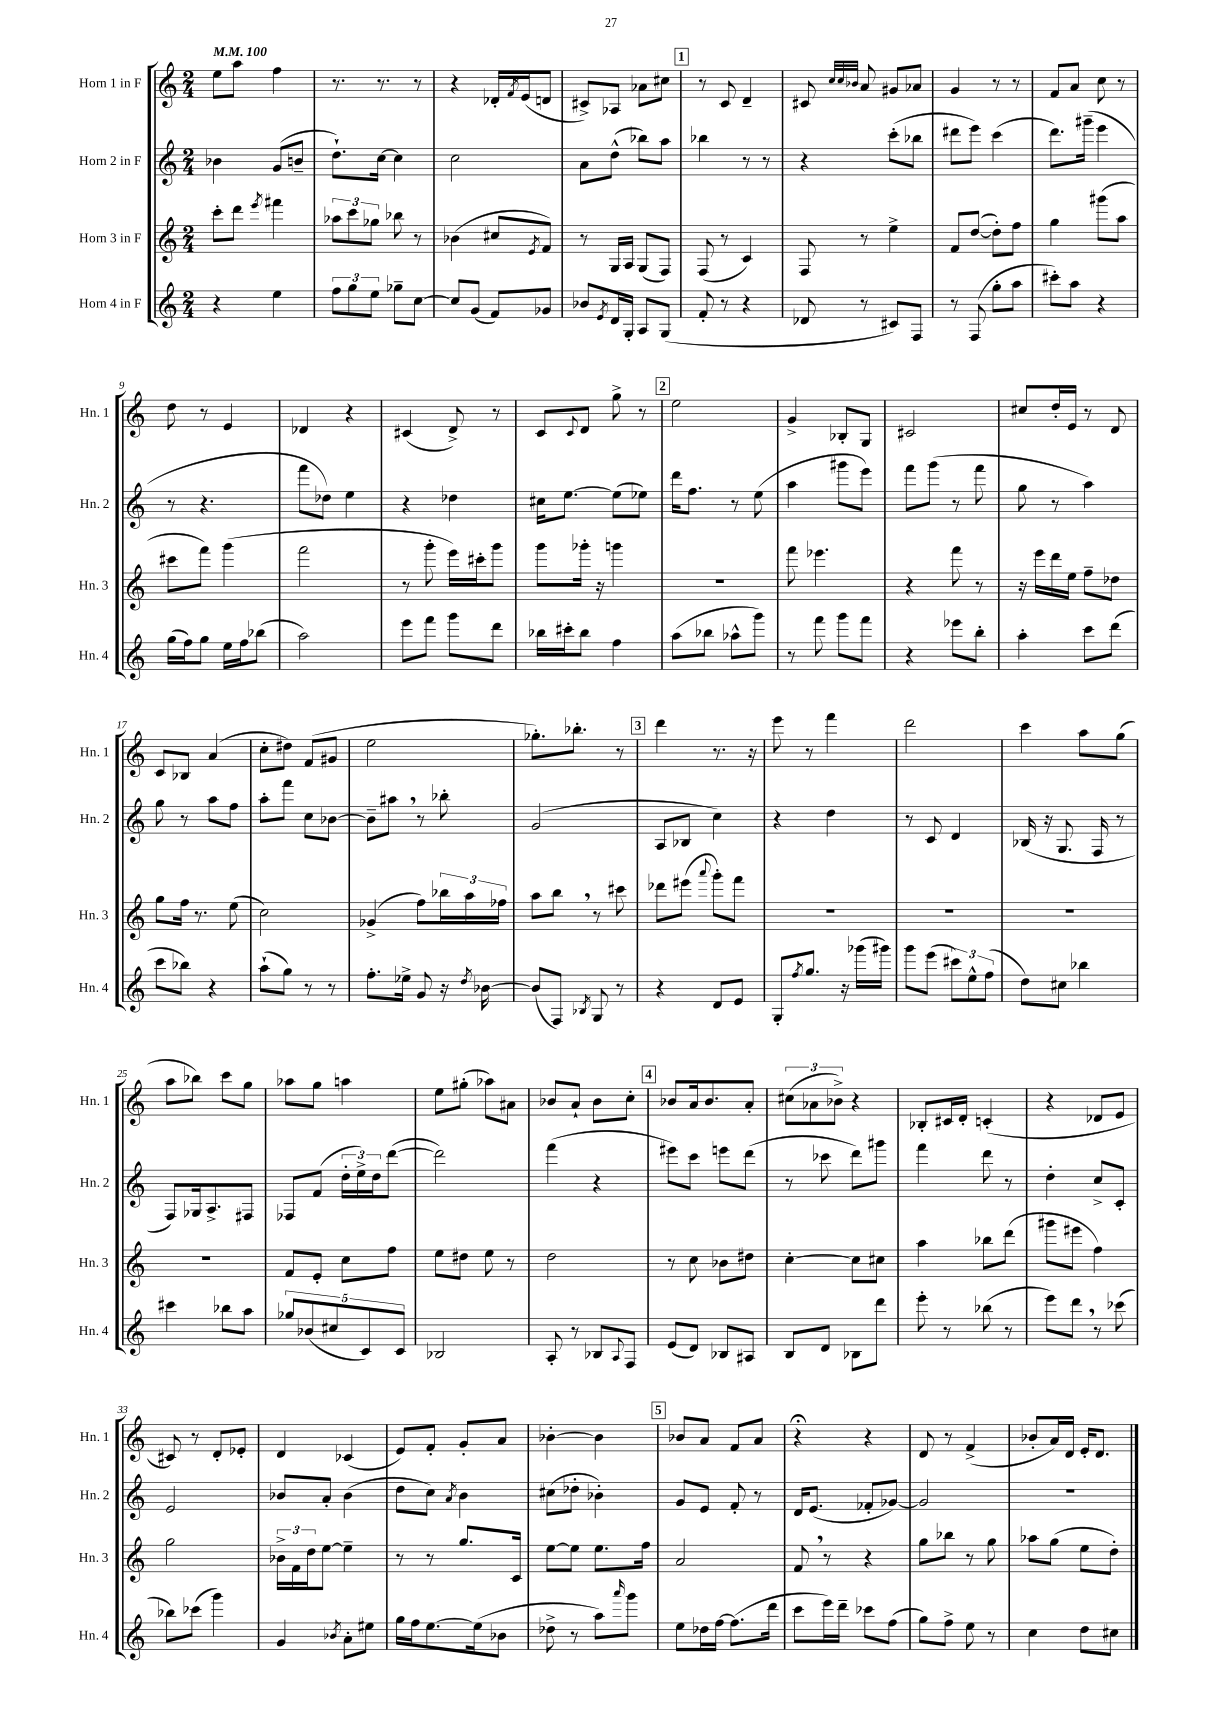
<<
\new StaffGroup <<
\new Staff = "s0" \with { instrumentName = "Horn 1 in F" shortInstrumentName = "Hn. 1" } {
    \clef treble \key c \major \numericTimeSignature \time 2/4 \tempo 4 = 100
    e''8 a''8 f''4 |
    r8. r8. r8 |
    r4 des'16-. \acciaccatura { f'8 } e'16( d'8 |
    cis'8->) aes8 aes'8 cis''8 |
    \mark \markup { \box "1" } r8 c'8 d'4-- |
    cis'8 \grace { c''32 c''32 bes'32 } a'8 gis'8 aes'8 |
    g'4 r8 r8 |
    f'8 a'8 c''8 r8 |
    d''8 r8 e'4 |
    des'4 r4 |
    cis'4( d'8->) r8 |
    c'8 \appoggiatura { c'8 } d'8 g''8-> r8 |
    \mark \markup { \box "2" } e''2 |
    g'4-> bes8-. g8 |
    cis'2 |
    cis''8 d''16-. e'16 r8 d'8 |
    c'8 bes8 a'4( |
    c''8-. dis''8) f'8( gis'8 |
    e''2 |
    ges''8.-.) bes''8.-. r8 |
    \mark \markup { \box "3" } d'''4 r8. r16 |
    e'''8 r8 f'''4 |
    d'''2 |
    c'''4 a''8 g''8( |
    a''8 bes''8) c'''8 g''8 |
    aes''8 g''8 a''4 |
    e''8 gis''8-.( aes''8) ais'8 |
    bes'8 a'8-! bes'8 c''8-. |
    \mark \markup { \box "4" } bes'8 a'16 bes'8. a'8-. |
    \tuplet 3/2 { cis''8( aes'8 bes'8->) } r4 |
    bes8-. cis'16 d'16-. c'4-.( |
    r4 des'8 e'8 |
    cis'8) r8 d'8-. ees'8-. |
    d'4 ces'4( |
    e'8) f'8-. g'8-. a'8 |
    bes'4~-. bes'4 |
    \mark \markup { \box "5" } bes'8 a'8 f'8 a'8 |
    r4\fermata r4 |
    d'8 r8 f'4->( |
    bes'8-. a'16) d'16 e'16-. d'8. \bar "|." |
}
\new Staff = "s1" \with { instrumentName = "Horn 2 in F" shortInstrumentName = "Hn. 2" } {
    \clef treble \key c \major \numericTimeSignature \time 2/4
    bes'4 g'8( b'8-- |
    d''8.-!) c''16~ c''4 |
    c''2 |
    a'8 d''8-^( bes''8) a''8 |
    \mark \markup { \box "1" } bes''4 r8 r8 |
    r4 c'''8-.( bes''8 |
    dis'''8 e'''8) c'''4( |
    d'''8.) gis'''16--( e'''4 |
    r8 r4. |
    f'''8 des''8) e''4 |
    r4 des''4 |
    cis''16 e''8.~ e''8( ees''8) |
    \mark \markup { \box "2" } d'''16 f''8. r8 e''8( |
    a''4 gis'''8 e'''8) |
    f'''8 g'''8( r8 f'''8 |
    g''8 r8 a''4) |
    g''8 r8 a''8 f''8 |
    a''8-. f'''8 c''8 bes'8~ |
    bes'8-- ais''8 \breathe r8 bes''8-. |
    g'2( |
    \mark \markup { \box "3" } a8 bes8 c''4) |
    r4 d''4 |
    r8 c'8 d'4 |
    bes16( r16 g8. f16 r8 |
    f8) ges16 a8.-> fis8 |
    fes8 f'8( \tuplet 3/2 { d''16-. e''16->) d''16 } d'''8~( |
    d'''2) |
    f'''4( r4 |
    \mark \markup { \box "4" } eis'''8) c'''8 e'''8 d'''8( |
    r8 ces'''8 d'''8) gis'''8 |
    f'''4 d'''8 r8 |
    d''4-. c''8-> c'8-. |
    e'2 |
    bes'8 a'8-. bes'4( |
    d''8 c''8) \acciaccatura { a'8 } b'4 |
    cis''8( des''8-. bes'4-.) |
    \mark \markup { \box "5" } g'8 e'8 f'8-. r8 |
    d'16 e'8.( fes'8-. ges'8~) |
    ges'2 |
    R2 \bar "|." |
}
\new Staff = "s2" \with { instrumentName = "Horn 3 in F" shortInstrumentName = "Hn. 3" } {
    \clef treble \key c \major \numericTimeSignature \time 2/4
    c'''8-. d'''8 \acciaccatura { e'''8 } fis'''4 |
    \tuplet 3/2 { aes''8 c'''8 ges''8 } bes''8 r8 |
    bes'4( cis''8 \acciaccatura { e'8 } f'8) |
    r8 g16 a16 g8( f8) |
    \mark \markup { \box "1" } f8( r8 c'4) |
    f8 r8 e''4-> |
    f'8 d''8~( d''8-.) f''8 |
    g''4 gis'''8( a''8 |
    cis'''8 f'''8) g'''4( |
    f'''2 |
    r8 g'''8-. e'''16) cis'''16-. g'''8 |
    g'''8 ges'''16-. r16 g'''4 |
    \mark \markup { \box "2" } R2 |
    f'''8 ees'''4. |
    r4 f'''8 r8 |
    r16 e'''16 d'''16 e''16 f''8-- des''8 |
    g''8 f''16 r8. e''8( |
    c''2) |
    ges'4->( f''8) \tuplet 3/2 { bes''16 a''16 fes''16 } |
    a''8 b''8 \breathe r8 cis'''8 |
    \mark \markup { \box "3" } des'''8 eis'''8( \appoggiatura { a'''8 } g'''8-.) f'''8 |
    R2 |
    R2 |
    R2 |
    R2 |
    f'8 e'8-. c''8 f''8 |
    e''8 dis''8 e''8 r8 |
    d''2 |
    \mark \markup { \box "4" } r8 c''8 bes'8 dis''8 |
    c''4~-. c''8 cis''8 |
    a''4 bes''8 d'''8( |
    gis'''8 eis'''8 f''4) |
    g''2 |
    \tuplet 3/2 { bes'16-> f'16 d''16 } e''8~ e''4-- |
    r8 r8 g''8. c'16 |
    e''8~ e''8 e''8. f''16 |
    \mark \markup { \box "5" } a'2 |
    f'8 \breathe r8 r4 |
    g''8 bes''8 r8 g''8 |
    aes''8 g''8( e''8 d''8-.) \bar "|." |
}
\new Staff = "s3" \with { instrumentName = "Horn 4 in F" shortInstrumentName = "Hn. 4" } {
    \clef treble \key c \major \numericTimeSignature \time 2/4
    r4 e''4 |
    \tuplet 3/2 { f''8 g''8 e''8 } ges''8-- c''8~ |
    c''8 g'8( f'8) ges'8 |
    bes'8 \acciaccatura { e'8 } d'16 g16-. a8 g8( |
    \mark \markup { \box "1" } f'8-. r8 r4 |
    des'8 r8 cis'8) f8 |
    r8 f8( g''8-. a''8 |
    cis'''8-.) a''8 r4 |
    g''16( f''16) g''8 e''16 f''16 bes''8( |
    a''2) |
    e'''8 f'''8 g'''8 d'''8 |
    bes''16 cis'''16-. bes''8 f''4 |
    \mark \markup { \box "2" } a''8( bes''8 aes''8-^ g'''8) |
    r8 f'''8 g'''8 f'''8 |
    r4 ees'''8 b''8-. |
    a''4-. c'''8 d'''8( |
    c'''8 bes''8) r4 |
    a''8-!( g''8) r8 r8 |
    f''8.-. ees''16-> g'8 r16 \acciaccatura { d''8 } bes'16~ |
    bes'8( f8) \acciaccatura { bes8 } g8 r8 |
    \mark \markup { \box "3" } r4 d'8 e'8 |
    g8-. \acciaccatura { f''8 } g''8. r16 ges'''16( gis'''16) |
    g'''8 e'''8( \tuplet 3/2 { cis'''8) e''8-^ f''8( } |
    d''8) cis''8 bes''4 |
    cis'''4 bes''8 a''8 |
    \tuplet 5/4 { ges''8 bes'8( cis''8 c'8) c'8 } |
    bes2 |
    a8-. r8 bes8 \appoggiatura { a8 } f8 |
    \mark \markup { \box "4" } e'8( d'8) bes8 ais8 |
    b8 d'8 bes8 d'''8 |
    e'''8-. r8 bes''8( r8 |
    e'''8) d'''8 \breathe r8 ces'''8( |
    bes''8) ces'''8( g'''4) |
    g'4 \acciaccatura { bes'8 } a'8-. eis''8 |
    g''16 f''16 e''8.~ e''16( bes'8 |
    des''8-> r8 a''8) \grace { a'''16 } g'''8 |
    \mark \markup { \box "5" } e''8 des''16 f''16~ f''8.( d'''16 |
    c'''8 e'''16) d'''16-- ces'''8 f''8( |
    g''8) f''8-> e''8 r8 |
    c''4 d''8 cis''8 \bar "|." |
}
>>
>>
